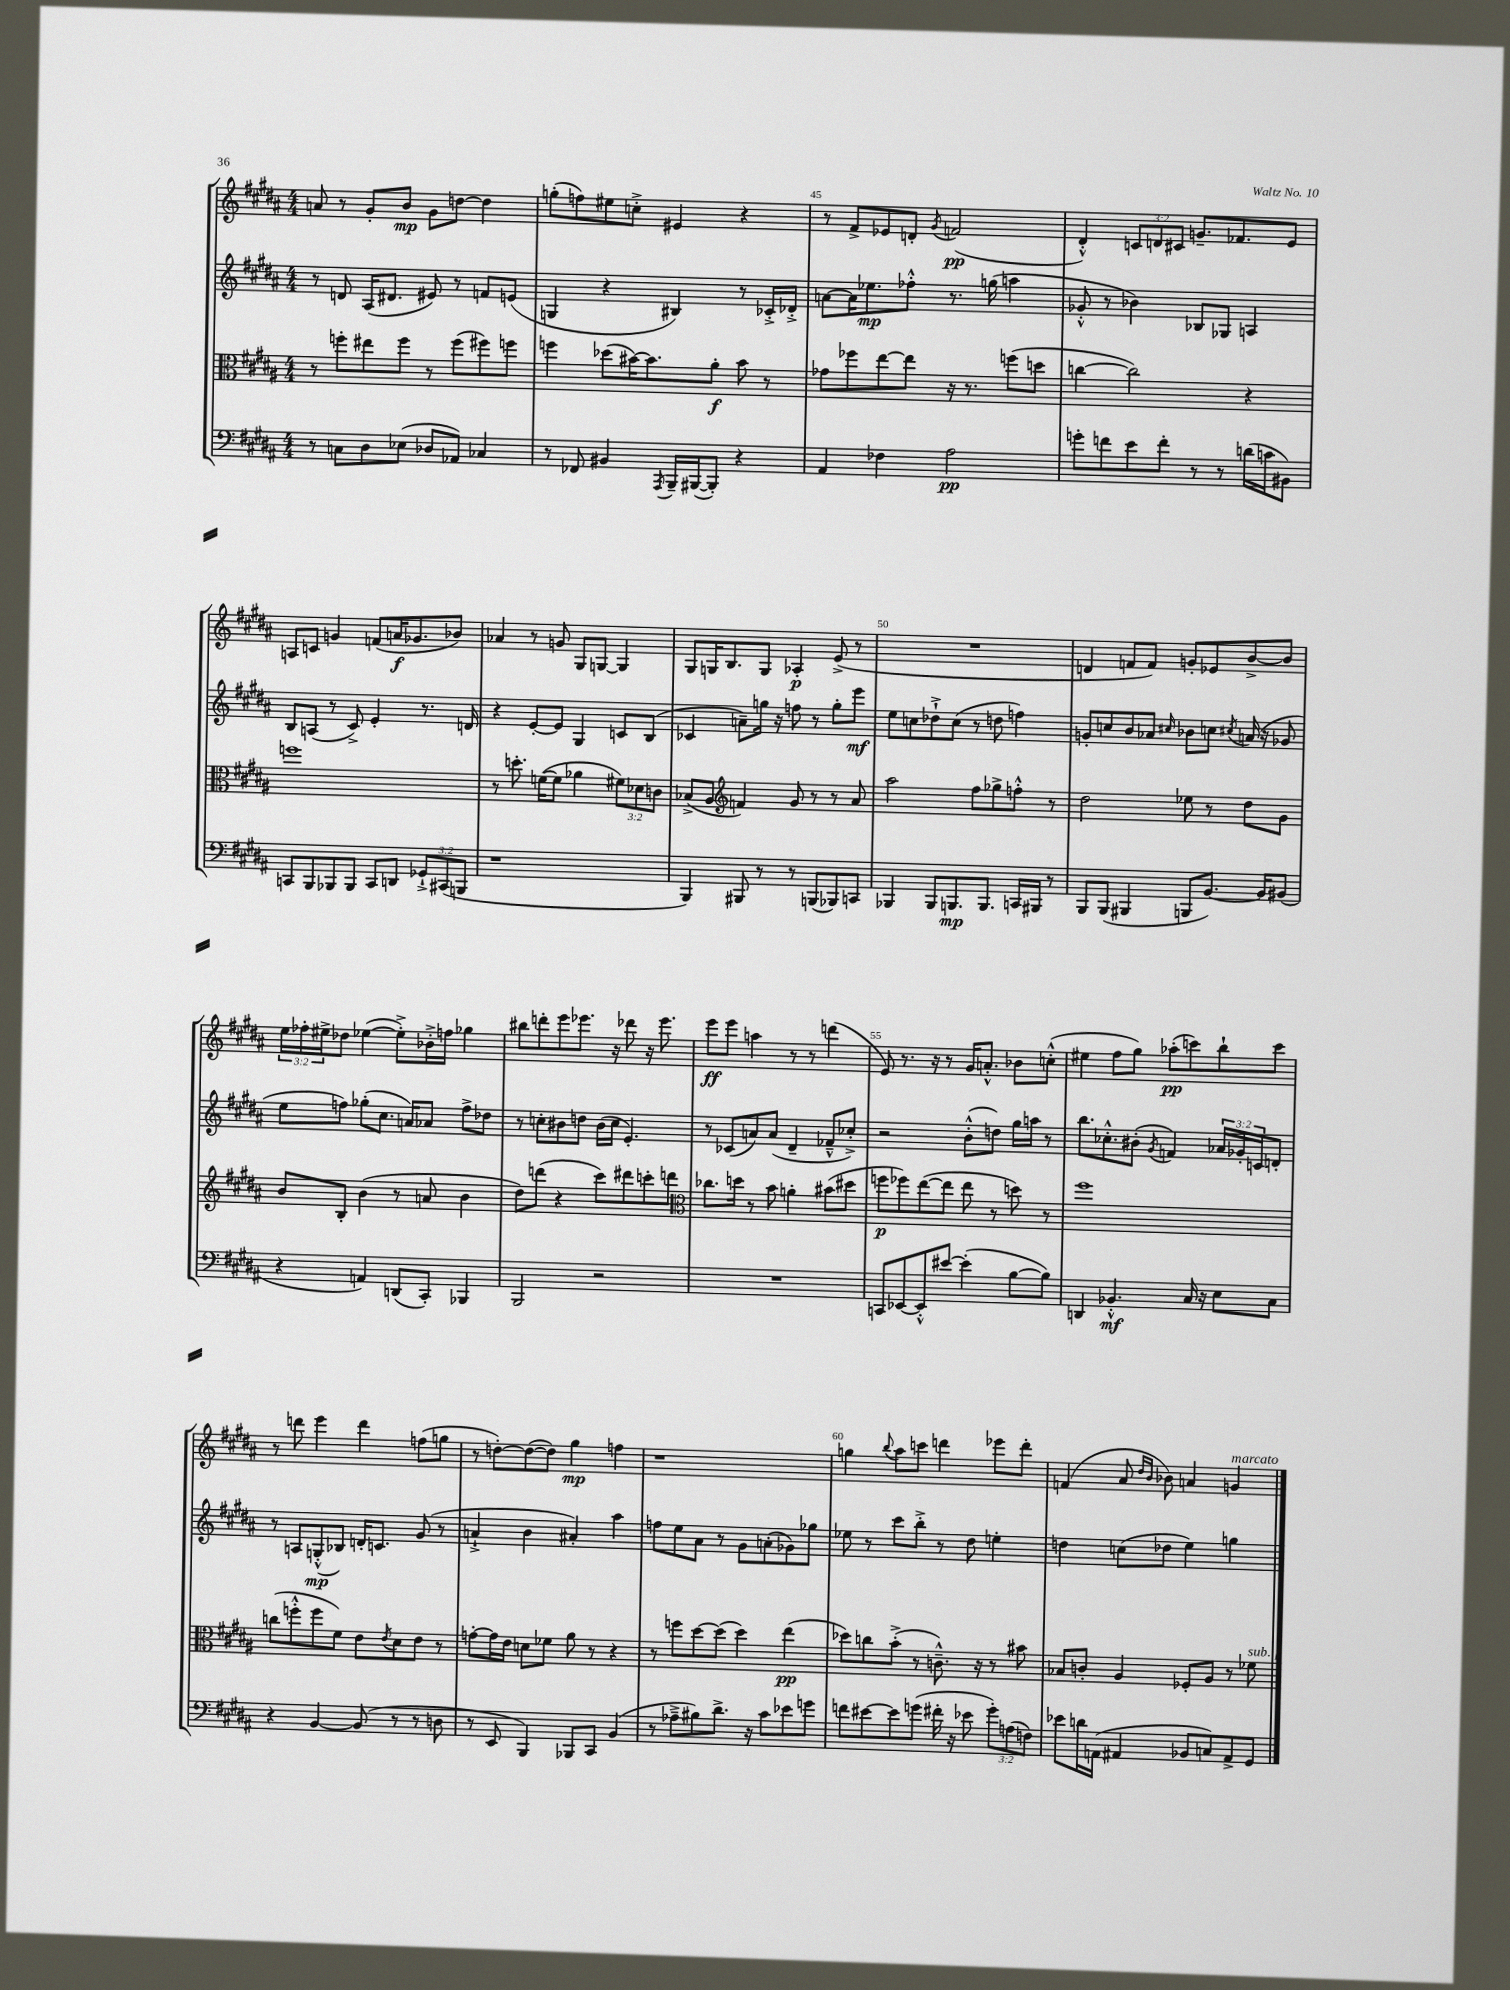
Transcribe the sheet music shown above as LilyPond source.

<<
\new StaffGroup <<
\new Staff = "s0" {
    \clef treble \key b \major \numericTimeSignature \time 4/4 \override Staff.TupletNumber.text = #tuplet-number::calc-fraction-text
    a'8 r8 gis'8-. b'8\mp gis'8 d''8~ d''4 |
    g''8-.( f''8) eis''8 c''8-.-> eis'4 r4 |
    r8 fis'8-> ees'8 d'8-. \acciaccatura { gis'8 } f'2\pp( |
    dis'4-.-^) \tuplet 3/2 { c'8 d'8 cis'8 } g'8.-- fes'8. e'8 |
    a8 c'8 g'4 f'8( a'16\f ges'8. bes'8) |
    aes'4 r8 g'8 gis8 g8~ g4 |
    gis8 g16 b8. g8 aes4-.\p e'8->( r8 |
    R1 |
    d'4 f'8 f'8) g'8-. ees'8 b'8~-> b'8 |
    \tuplet 3/2 { e''16 fes''16-. eis''16-> } des''8 ees''4~( ees''8-.->) bes'16-.-> f''16 ges''4 |
    bis''8 d'''8-. e'''8 ees'''8. r16 des'''8 r16 ees'''8. |
    e'''8\ff e'''8 a''4 r8 r8 d'''4( |
    e'8) r8. r16 r8 gis'16 a'8.-.-^ bes'8 c''8-.-^( |
    eis''4 fis''8 gis''8) aes''8-.\pp( c'''8) b''8-! c'''8 |
    r8 d'''8 e'''4 d'''4 f''8( g''8 |
    r8 d''8~-.) d''8~( d''8) gis''4\mp f''4 |
    r1 |
    g''4 \appoggiatura { b''8 } ais''8 c'''8 d'''4 ees'''8 d'''8-. |
    f'4( ais'8 \grace { dis''16 b'16 } bes'8) a'4 g'4^\markup { \italic "marcato" } \bar "|." |
}
\new Staff = "s1" {
    \clef treble \key b \major \numericTimeSignature \time 4/4 \override Staff.TupletNumber.text = #tuplet-number::calc-fraction-text
    r8 d'8 ais16( dis'8. eis'8) r8 f'8 e'8( |
    g4 r4 bis4) r8 ces'16-.-> des'16-.-> |
    a'8~ a'16 ees''8.\mp fes''8-.-^ r8. g''16( a''4 |
    ges'8-.-^ r8 bes'4) bes8 ges8 a4 |
    b8 a8( r8 cis'8->) e'4-. r8. d'16 |
    r4 e'8~-. e'8 gis4 c'8 b8( |
    ces'4 a'8--) g''16 r16 f''8 r8 g''8-. e'''8\mf |
    e''8 c''8 des''8-!-> c''8( r8 d''8 f''4) |
    g'8-. c''8 b'8 aes'8 \grace { cis''16 } bes'8 c''8 \acciaccatura { cis''8 } a'16( r16 ges'8 |
    e''8 f''8) ges''8-.( cis''8. a'16) aes'8 f''8-> des''8 |
    r8 c''8-. bis'8 d''8 bis'16( c''16 e'4.-.) |
    r8 ces'8( a'8) a'8( dis'4-- fes'8---^ ces''8-.->) |
    r2 b'8-.-^( d''8) gis''16 a''16 r8 |
    b''8. ces''8.-.-^ bis'8-.( \acciaccatura { gis'8 } f'4) \tuplet 3/2 { aes'16 ges'16-. c'16 } d'8-. |
    r8 a8 g8-.-^\mp( bes8) d'16-. c'8. gis'8( r8 |
    a'4-!-> b'4 ais'4-.) ais''4 |
    f''8 e''8 ais'8 r8 gis'8 a'8-.( ges'8) ges''8 |
    ees''8 r8 cis'''8 b''8-.-> r8 dis''8 e''4-. |
    d''4 c''8( des''8 e''4) g''4 \bar "|." |
}
\new Staff = "s2" {
    \clef alto \key b \major \numericTimeSignature \time 4/4 \override Staff.TupletNumber.text = #tuplet-number::calc-fraction-text
    r8 f''8-. eis''8 f''8 r8 f''8( fis''8) f''8 |
    f''4 des''8( bis'16~) bis'8. ais'8-.\f bis'8 r8 |
    ges'8 fes''8 e''8~ e''8 r16 r8. f''8( d''8 |
    c''4~ c''2) r4 |
    f''1 |
    r8 d''8.-. f'16~( f'8 aes'4 \tuplet 3/2 { fis'8) des'8 c'8 } |
    bes8->( ais8 \clef treble f'4) gis'8 r8 r8 ais'8 |
    ais''2 fis''8 ges''8-> f''8-.-^ r8 |
    dis''2 ees''8 r8 dis''8 gis'8 |
    b'8 b8-. b'4( r8 a'8 b'4 |
    dis''8) d'''8( r4 cis'''8) dis'''8 c'''8-. d'''8 |
    \clef alto ces''8. d''16 r8 b'8 a'4-. bis'8( dis''8 |
    f''8\p fes''8) e''8~( e''8 e''8 r8 d''8) r8 |
    fis''1 |
    c''8( f''8-.-^ f''8 fis'8) e'8 \acciaccatura { e'8 } dis'8 e'8 r8 |
    g'8~-. g'16 e'16 d'8 fes'8 ais'8 r8 r4 |
    r8 f''8 dis''8~ dis''8( dis''4) e''4\pp( |
    des''8) c''8 b'8-.->( r8 c'8.---^) r16 r8 bis'8 |
    bes8 c'8-. ais4 fes8-. ais8 r8 fes'8^\markup { \italic "sub. p" } \bar "|." |
}
\new Staff = "s3" {
    \clef bass \key b \major \numericTimeSignature \time 4/4 \override Staff.TupletNumber.text = #tuplet-number::calc-fraction-text
    r8 c8 dis8 ees8( des8 aes,8) ces4 |
    r8 fes,8 bis,4 \acciaccatura { ais,,8 } b,,16-- bis,,16~( bis,,8-.) r4 |
    ais,4 fes4 ais2\pp |
    g'8-. f'8 e'8 f'8-. r8 r8 d'16( c'16 bis,8) |
    c,8 b,,8 bes,,8 bes,,8 c,8 d,8 \tuplet 3/2 { ges,8-!-> cis,8( b,,8 } |
    r1 |
    b,,4) bis,,8 r8 r8 b,,8( bes,,8) c,8 |
    bes,,4 bes,,8 b,,8.\mp b,,8. c,16 bis,,16 r8 |
    b,,8 b,,8( bis,,4 b,,8 b,8.~) b,16 bis,8( |
    r4 a,4) d,8( cis,8-.) bes,,4 |
    b,,2 r2 |
    R1 |
    c,8 ees,8~ ees,8-.-^ eis'8~ eis'4-.( b8~ b8) |
    d,4 bes,4.-.-^\mf cis16 r16 e8 cis8 |
    r4 b,4~ b,8( r8 r8 d8 |
    r8 e,8 b,,4) bes,,8 cis,8 b,4( |
    r8 aes8---> bis8) dis'8.-> r16 cis'8 ees'8 g'8 |
    f'8 eis'8~ eis'8 g'8( fis'16-. r16 ees'8 \tuplet 3/2 { g'8-.) a8( f8) } |
    ees'8 d'16 a,16( ais,4 bes,8 c8) ais,8-> gis,8 \bar "|." |
}
>>
>>
\layout { \context { \Score currentBarNumber = #43 \override BarNumber.break-visibility = ##(#f #t #t) barNumberVisibility = #(every-nth-bar-number-visible 5) } }
